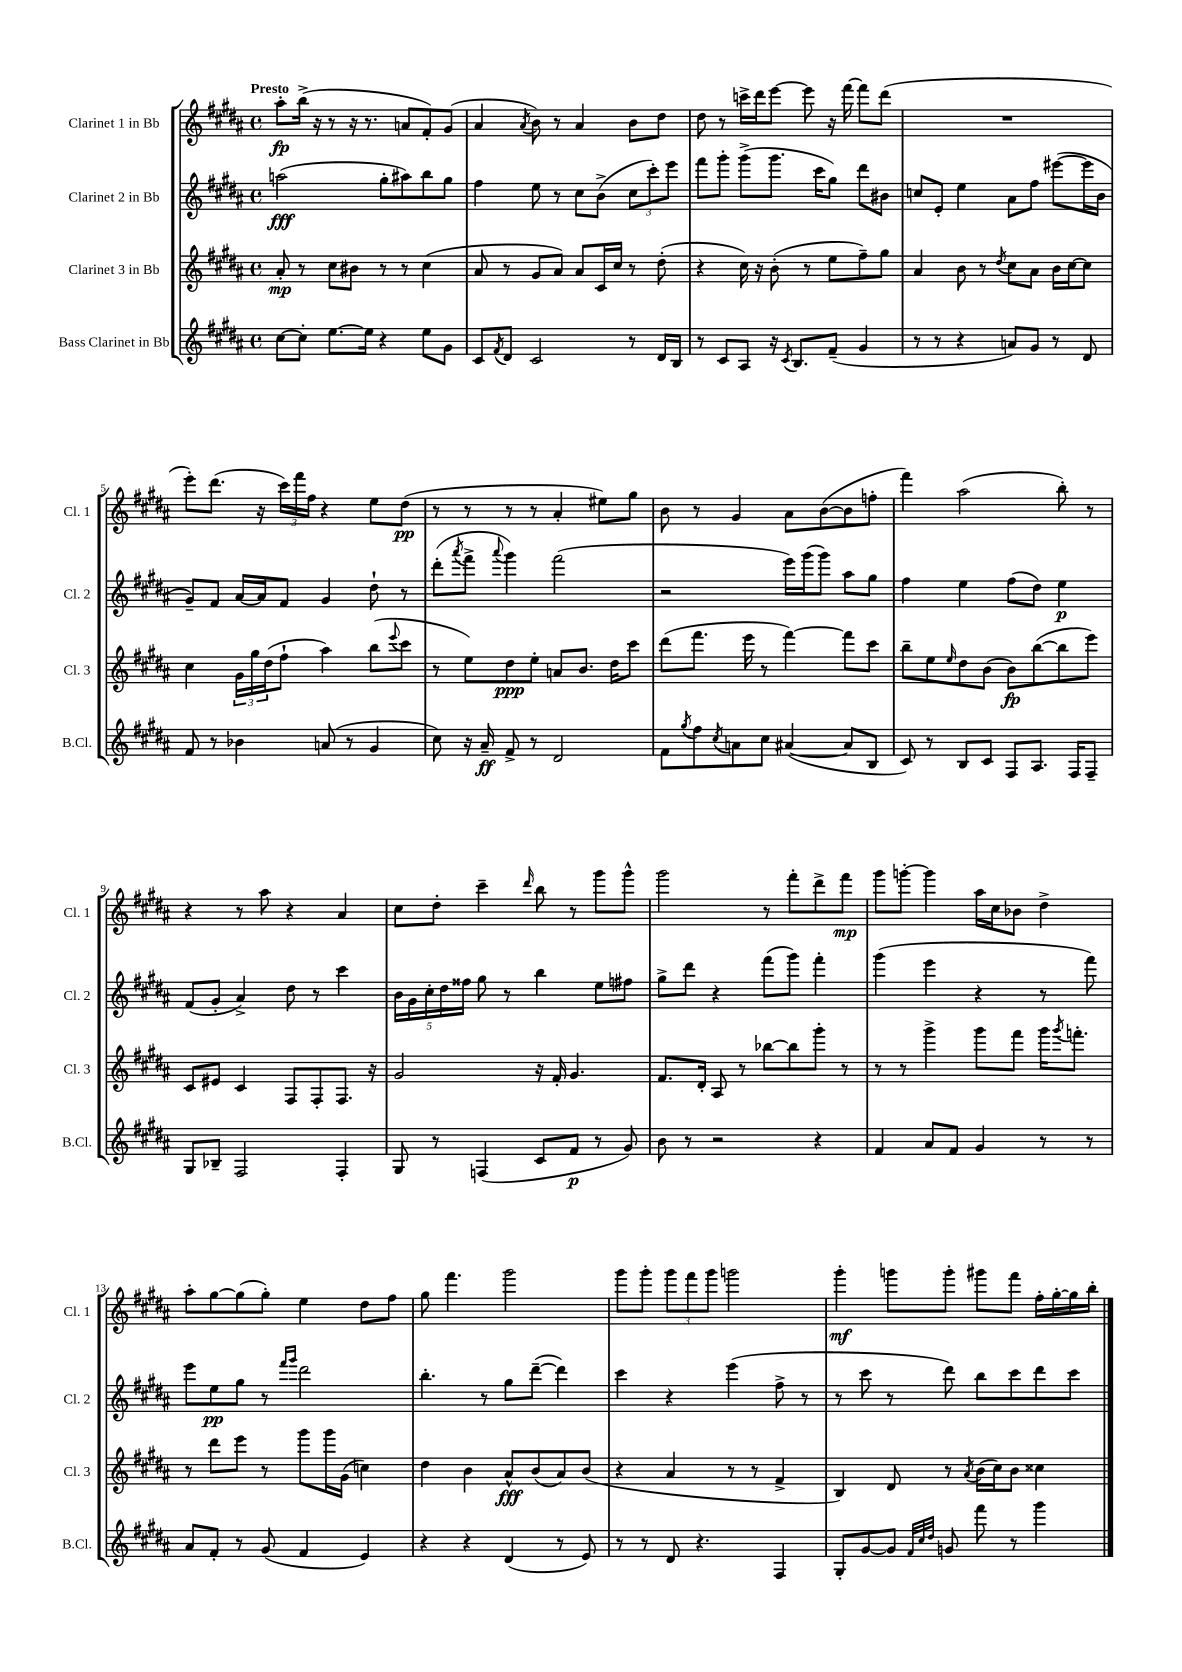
<<
\new StaffGroup <<
\new Staff = "s0" \with { instrumentName = "Clarinet 1 in Bb" shortInstrumentName = "Cl. 1" } {
    \clef treble \key b \major \defaultTimeSignature \time 4/4 \tempo "Presto"
    ais''8-.\fp b''16->( r16 r8 r16 r8. a'8 fis'8-.) gis'8( |
    ais'4 \acciaccatura { ais'8 } b'8) r8 ais'4 b'8 dis''8 |
    dis''8 r8 c'''16-> dis'''16 e'''8~ e'''8 r16 fis'''16~ fis'''8 dis'''8( |
    R1 |
    e'''8-.) dis'''8.( r16 \tuplet 3/2 { cis'''16) fis'''16 fis''16 } r4 e''8 dis''8\pp( |
    r8 r8 r8 r8 ais'4-. eis''8) gis''8 |
    b'8 r8 gis'4 ais'8 b'8~( b'8 f''8-. |
    fis'''4) ais''2( b''8-.) r8 |
    r4 r8 ais''8 r4 ais'4 |
    cis''8 dis''8-. cis'''4-- \grace { dis'''16 } b''8 r8 gis'''8 gis'''8-^ |
    gis'''2 r8 fis'''8-. dis'''8-> fis'''8\mp |
    gis'''8 g'''8~-. g'''4 ais''16 cis''16 bes'8 dis''4-> |
    ais''8-. gis''8~ gis''8( gis''8-.) e''4 dis''8 fis''8 |
    gis''8 fis'''4. gis'''2 |
    gis'''8 gis'''8-. \tuplet 3/2 { gis'''8 fis'''8 gis'''8 } g'''2 |
    gis'''4-.\mf g'''8 g'''8-. gis'''8 fis'''8 fis''16-. gis''16~-. gis''16 b''16-. \bar "|." |
}
\new Staff = "s1" \with { instrumentName = "Clarinet 2 in Bb" shortInstrumentName = "Cl. 2" } {
    \clef treble \key b \major \defaultTimeSignature \time 4/4
    a''2\fff( gis''8-. ais''8) b''8 gis''8 |
    fis''4 e''8 r8 cis''8 b'8->( \tuplet 3/2 { cis''8 cis'''8-.) e'''8 } |
    fis'''8 gis'''8-. gis'''8->( gis'''8. cis'''16 gis''8) dis'''8 bis'8 |
    c''8 e'8-. e''4 ais'8 fis''8 eis'''8~( eis'''16 b'16 |
    gis'8--) fis'8 ais'16~ ais'16 fis'8 gis'4 dis''8-! r8 |
    dis'''8-.( \acciaccatura { ais'''8 } fis'''8-> \appoggiatura { ais'''8 } gis'''4) fis'''2( |
    r2 e'''16) gis'''16( gis'''8) ais''8 gis''8 |
    fis''4 e''4 fis''8( dis''8) e''4\p |
    fis'8( gis'8-. ais'4->) dis''8 r8 cis'''4 |
    \tuplet 5/4 { b'16 gis'16 cis''16-. dis''16 fisis''16 } gis''8 r8 b''4 e''8 fis''8 |
    gis''8-> dis'''8 r4 fis'''8( gis'''8) fis'''4-. |
    gis'''4( e'''4 r4 r8 fis'''8) |
    e'''8 e''8\pp gis''8 r8 \grace { fis'''16 gis'''16 } dis'''2 |
    b''4.-. r8 gis''8 dis'''8~--( dis'''4) |
    cis'''4 r4 e'''4( fis''8-> r8 |
    r8 cis'''8 r8 dis'''8) b''8 cis'''8 dis'''8 cis'''8 \bar "|." |
}
\new Staff = "s2" \with { instrumentName = "Clarinet 3 in Bb" shortInstrumentName = "Cl. 3" } {
    \clef treble \key b \major \defaultTimeSignature \time 4/4
    ais'8-.\mp r8 cis''8 bis'8 r8 r8 cis''4( |
    ais'8 r8 gis'8 ais'8) ais'8 cis'16 cis''16 r8 dis''8-.( |
    r4 cis''16) r16 b'8-.( r8 e''8 fis''8--) gis''8 |
    ais'4 b'8 r8 \acciaccatura { dis''8 } cis''8 ais'8 b'16 cis''16~ cis''8 |
    cis''4 \tuplet 3/2 { gis'16 gis''16 dis''16( } fis''8-! ais''4) b''8( \appoggiatura { e'''8 } cis'''8 |
    r8 e''8) dis''8\ppp e''8-. a'8 b'8. dis''16 cis'''8 |
    dis'''8( fis'''8. e'''16 r8 fis'''4~) fis'''8 cis'''8 |
    b''8-- e''8 \grace { e''16 } dis''8 b'8( b'8\fp) b''8~( b''8 e'''8) |
    cis'8 eis'8 cis'4 fis8 fis8-. fis8. r16 |
    gis'2 r16 fis'16-. gis'4. |
    fis'8. dis'16-. ais8 r8 bes''8~ bes''8 gis'''8-. r8 |
    r8 r8 gis'''4-> gis'''8 fis'''8 gis'''16 \acciaccatura { gis'''8 } f'''8.-. |
    r8 dis'''8 e'''8 r8 gis'''8 gis'''16 gis'16( c''4) |
    dis''4 b'4 ais'8-^\fff b'8( ais'8) b'8( |
    r4 ais'4 r8 r8 fis'4-> |
    b4) dis'8 r8 \acciaccatura { ais'8 } b'16( cis''16) b'8 cisis''4 \bar "|." |
}
\new Staff = "s3" \with { instrumentName = "Bass Clarinet in Bb" shortInstrumentName = "B.Cl." } {
    \clef treble \key b \major \defaultTimeSignature \time 4/4
    cis''8~ cis''8-. e''8.~ e''16 r4 e''8 gis'8 |
    cis'8 \acciaccatura { fis'8 } dis'8 cis'2 r8 dis'16 b16 |
    r8 cis'8 ais8 r16 \acciaccatura { cis'8 } b8. fis'8--( gis'4 |
    r8 r8 r4 a'8) gis'8 r8 dis'8 |
    fis'8 r8 bes'4 a'8( r8 gis'4 |
    cis''8) r16 ais'16--\ff fis'8-> r8 dis'2 |
    fis'8 \acciaccatura { gis''8 } fis''8 \acciaccatura { cis''8 } a'8 cis''8 ais'4~( ais'8 b8 |
    cis'8) r8 b8 cis'8 fis8 ais8. fis16 fis8-- |
    gis8 bes8-- fis2 fis4-. |
    gis8 r8 f4( cis'8 fis'8\p r8 gis'8) |
    b'8 r8 r2 r4 |
    fis'4 ais'8 fis'8 gis'4 r8 r8 |
    ais'8 fis'8-. r8 gis'8( fis'4 e'4) |
    r4 r4 dis'4( r8 e'8) |
    r8 r8 dis'8 r4. fis4 |
    gis8-. gis'8~ gis'8 \grace { fis'32 cis''32 dis''32 } g'8 fis'''8 r8 gis'''4 \bar "|." |
}
>>
>>
